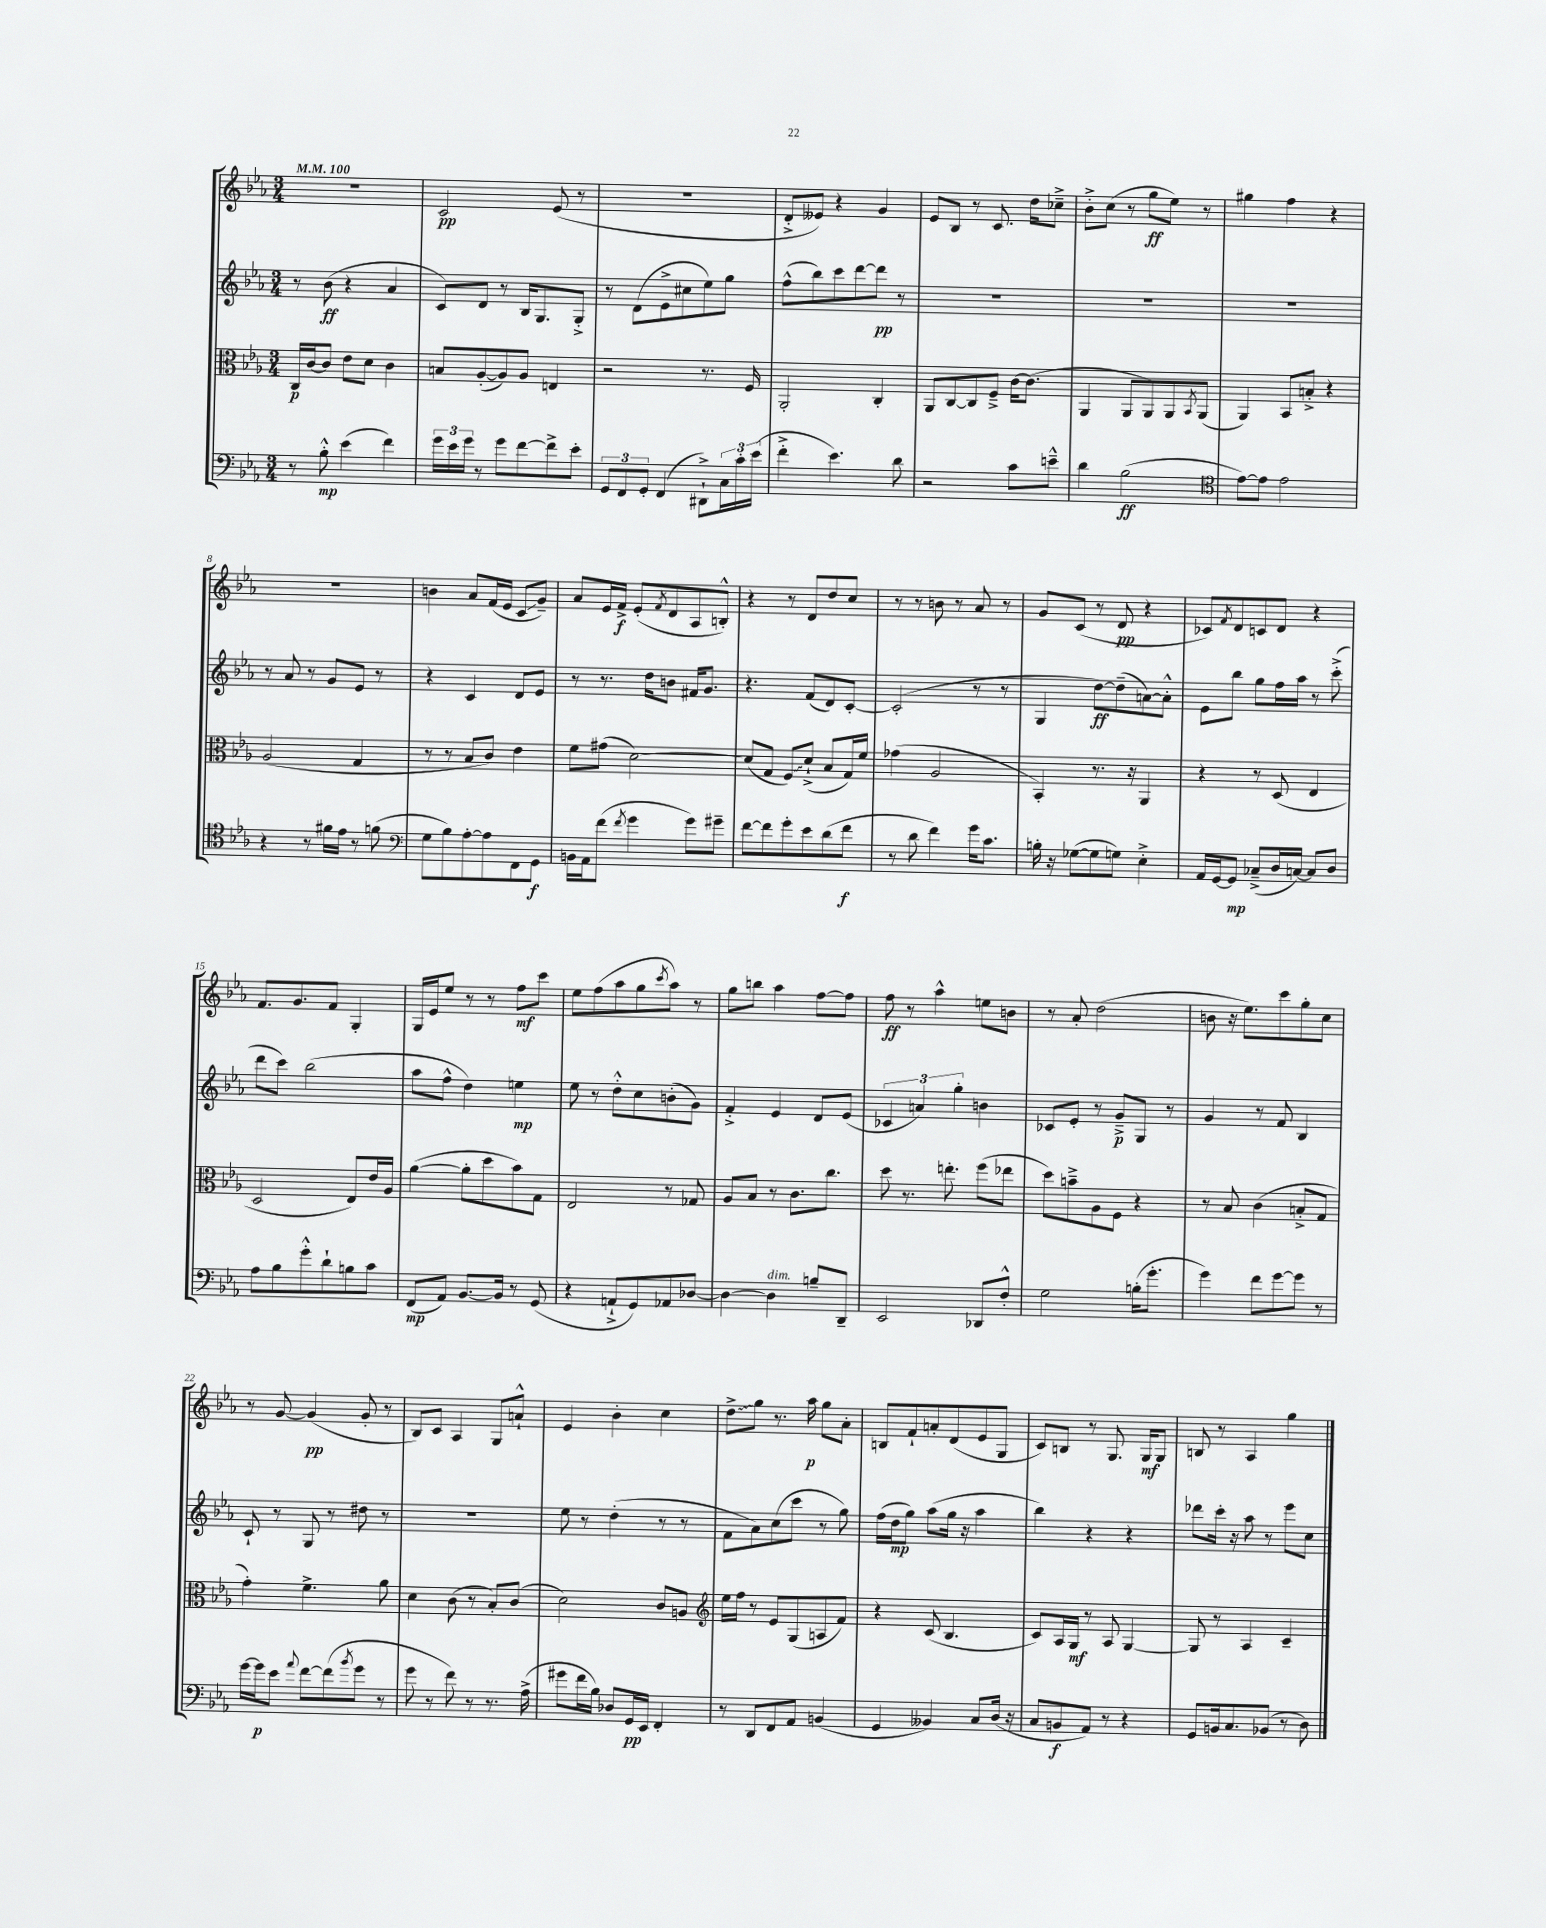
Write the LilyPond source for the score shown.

<<
\new StaffGroup <<
\new Staff = "s0" {
    \clef treble \key ees \major \numericTimeSignature \time 3/4 \tempo 4 = 100
    R2. |
    c'2\pp ees'8( r8 |
    R2. |
    d'8-.-> eeses'8) r4 g'4 |
    ees'8 bes8 r8 c'8. d''16 ces''8---> |
    bes'8-.-> c''8( r8 g''8\ff ees''8) r8 |
    gis''4 f''4 r4 |
    R2. |
    b'4 aes'8 f'16( ees'16 c'8\glissando g'8--) |
    aes'8 ees'16 f'16->\f ees'8-.( \acciaccatura { f'8 } d'8 aes8 b8-.-^) |
    r4 r8 d'8 d''8 c''8 |
    r8 r8 b'8 r8 aes'8 r8 |
    g'8 c'8( r8 d'8\pp r4 |
    ces'8) \acciaccatura { f'8 } d'8 c'8 d'8 r4 |
    f'8. g'8. f'8 g4-. |
    g16 ees'16 ees''8 r8 r8 f''8\mf c'''8 |
    ees''8 f''8( aes''8 g''8 \acciaccatura { c'''8 } aes''8) r8 |
    g''8 b''8 aes''4 f''8~ f''8 |
    f''8\ff r8 aes''4-^ e''8 b'8 |
    r8 aes'8-. d''2( |
    b'8 r16 ees''8.) c'''8 g''8-. c''8 |
    r8 g'8~ g'4\pp( g'8-. r8 |
    bes8) c'8 aes4 g8 a'8-!-^ |
    ees'4 bes'4-. c''4 |
    \once \override Glissando.style = #'zigzag d''8->\glissando g''8 r8. aes''16\p g''8 aes'8-. |
    b8 f'8-! a'8-. d'8( ees'8 g8 |
    c'8) b8 r8 g8. g16\mf g8 |
    b8 r8 aes4 g''4 \bar "|." |
}
\new Staff = "s1" {
    \clef treble \key ees \major \numericTimeSignature \time 3/4
    r8 bes'8\ff( r4 aes'4 |
    c'8) d'8 r8 bes16 g8. g8-.-> |
    r8 d'8( ees'8-> cis''8 ees''8) g''8 |
    f''8-^( bes''8) c'''8 d'''8~ d'''8\pp r8 |
    R2. |
    R2. |
    R2. |
    r8 aes'8 r8 g'8 ees'8 r8 |
    r4 c'4 d'8 ees'8 |
    r8 r8. d''16 b'8 fis'16 g'8. |
    r4. f'8( d'8) c'8~-. |
    c'2-.( r8 r8 |
    g4 d''8~\ff) d''8--( a'8~) a'8-.-^ |
    ees'8 bes''8 g''8 f''16 aes''16 r8 c'''8-.->( |
    d'''8 c'''8) bes''2( |
    aes''8 f''8-^ d''4) e''4\mp |
    ees''8 r8 d''8-.-^ c''8 b'8-.( g'8) |
    f'4-.-> ees'4 d'8 ees'8( |
    \tuplet 3/2 { ces'4 a'4) g''4-. } b'4 |
    ces'8 ees'8-. r8 g'8--->\p g8 r8 |
    g'4 r8 f'8 bes4 |
    c'8-! r8 g8 r8 dis''8 r8 |
    R2. |
    ees''8 r8 d''4-.( r8 r8 |
    f'8 aes'8) c''8( c'''8 r8 g''8) |
    f''16( d''16\mp g''8) aes''8( g''16 r16 aes''4 |
    bes''4) r4 r4 |
    des'''8 c'''16-. r16 aes''8 r8 ees'''8 c''8 \bar "|." |
}
\new Staff = "s2" {
    \clef alto \key ees \major \numericTimeSignature \time 3/4
    c16\p c'16~ c'8 ees'8 d'8 c'4 |
    b8 aes8~-.( aes8) aes8 e4 |
    r2 r8. f16 |
    aes,2-. c4-. |
    aes,8 c8~ c8 f8---> c'16~ c'8.( |
    aes,4 aes,8 aes,8) aes,8 \acciaccatura { bes,8 } aes,8( |
    aes,4) bes,8 b8-.-> r4 |
    aes2( g4 |
    r8 r8 bes8 c'8) ees'4 |
    f'8 gis'8( d'2~) |
    d'8( g8 \once \override Glissando.style = #'zigzag f8\glissando) d'8-!->( bes8 g16) f'16 |
    ges'4( aes2 |
    bes,4-.) r8. r16 aes,4 |
    r4 r8 d8( ees4 |
    d2 ees8) ees'16 aes16 |
    aes'4~( aes'8-. d''8 bes'8) g8 |
    ees2 r8 ges8 |
    aes8 bes8 r8 c'8. c''8. |
    d''8 r8. e''8.-. f''8( ees''8 |
    d''8) b'8---> aes8 f8 r4 |
    r8 bes8 c'4( b8-.-> g8 |
    g'4-.) f'4.-> aes'8 |
    d'4 c'8( r8 bes8-.) c'8( |
    d'2) c'8 a8 |
    \clef treble ees''16 f''16 r8 ees'8 g8( a8 f'8) |
    r4 c'8( bes4. |
    c'8) aes16 g16\mf r8 aes8 g4~ |
    g8 r8 aes4 c'4-- \bar "|." |
}
\new Staff = "s3" {
    \clef bass \key ees \major \numericTimeSignature \time 3/4
    r8 bes8-.-^\mp ees'4( f'4) |
    \tuplet 3/2 { g'16 ees'16 g'16 } r8 g'8 f'8~ f'8-> ees'8-. |
    \tuplet 3/2 { g,8 f,8 g,8-. } f,4( dis,8-!->) \tuplet 3/2 { c16 c'16-. ees'16( } |
    f'4-.-> ees'4.) d'8 |
    r2 c'8 e'8---^ |
    d'4 bes2\ff( |
    \clef tenor ees'8~) ees'8 ees'2 |
    r4 r8 fis'16 ees'16 r8 f'8( |
    \clef bass g8 bes8) aes8~-. aes8 f,8 g,8\f |
    b,16 aes,16 f'8( \acciaccatura { f'8 } g'4 g'8) gis'8-- |
    f'8~ f'8 g'8-. ees'8 d'8( f'8\f |
    r8 d'8 f'4) g'16 c'8. |
    b16-. r16 ges8~( ges8 g8) ees4-.-> |
    aes,16 g,16~ g,8\mp ces8--->( d16 c16~) c8 d8 |
    aes8 bes8 g'8-.-^ d'8-! b8 c'8 |
    f,8\mp( aes,8) bes,8.~ bes,16 r8 g,8( |
    r4 a,8-!-> g,8) aes,8 des8~ |
    des4~ des4^\markup { \italic "dim." } b8-- d,8-- |
    ees,2 des,8 f8-.-^ |
    g2 b16-.( g'8.-. |
    g'4) f'8 g'8~ g'8 r8 |
    g'16~ g'16\p ees'8 \appoggiatura { aes'8 } f'8~ f'8( \acciaccatura { bes'8 } g'8 r8 |
    g'8 r8 f'8) r8 r8. aes16->( |
    gis'8 f'16 bes16) des8 g,16\pp ees,16 f,4-. |
    r8 d,8 f,8 aes,8 b,4( |
    g,4 beses,4) c8 d16( r16 |
    c8 b,8\f aes,8) r8 r4 |
    g,8 b,16 c8. bes,8( r8 d8) \bar "|." |
}
>>
>>
